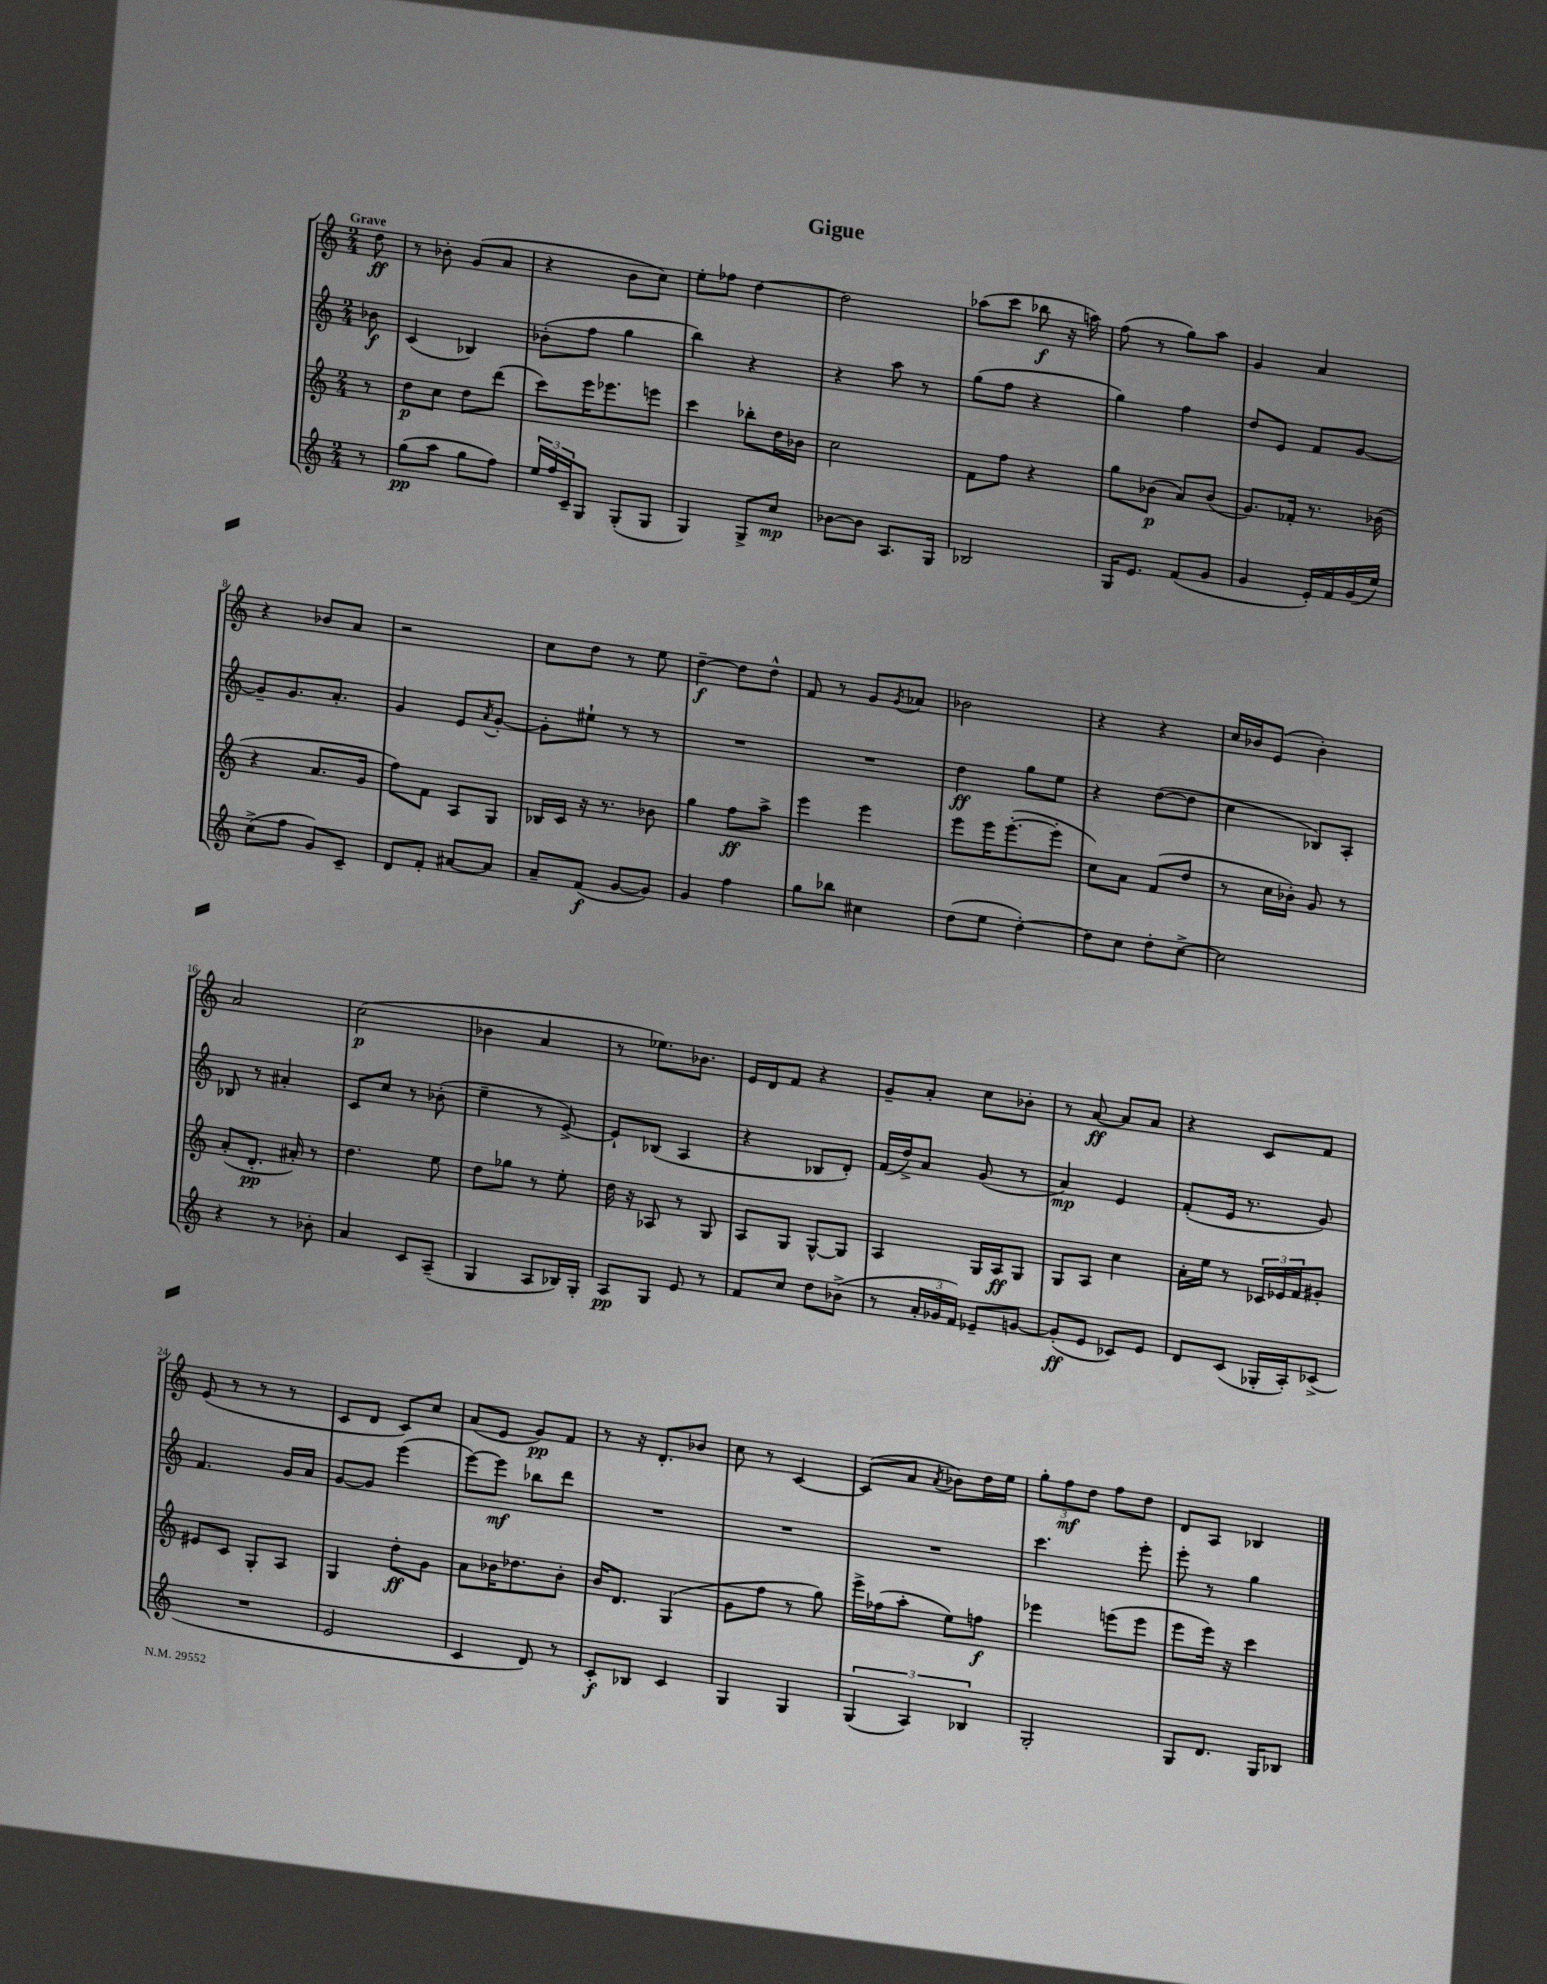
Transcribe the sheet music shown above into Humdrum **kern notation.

**kern	**kern	**kern	**kern
*staff4	*staff3	*staff2	*staff1
*clefG2	*clefG2	*clefG2	*clefG2
*k[]	*k[]	*k[]	*k[]
*M2/4	*M2/4	*M2/4	*M2/4
8r	8r	8b-	8dd
=	=	=	=
(8gg	8dd	(4c	8r
8aa	8cc	.	8b-'
8gg	8dd	4B-)	(8g
8ff)	(8ddd	.	8a
=	=	=	=
24ee	8ccc)	(8b-'	4r
24ff	.	.	.
24c~	.	.	.
8G	16eee	8ff	.
.	8.eee-	.	.
(8G'	.	4gg	8b
8G	8eee	.	8cc)
=	=	=	=
4G)	4ccc	4bb)	8ee'
.	.	.	8ff-
8G^	8bb-'	4r	[4dd
8cc	16dd	.	.
.	16b-	.	.
=	=	=	=
[8b-	2cc	4r	2dd]
8b-]	.	.	.
8.A	.	8aa	.
.	.	8r	.
16G	.	.	.
=	=	=	=
2B-	8f	(8gg	(8aa-
.	8ff	8ff	8ccc
.	4r	4r	8bb-
.	.	.	16r
.	.	.	16aa)
=	=	=	=
16G	8gg	4gg)	(8ff
8.e	.	.	.
.	(8b-	.	8r
(8f	8a)	4ff	8gg)
8g	(8b-	.	8aa
=	=	=	=
4g	8.g)	8dd	4g
.	.	8e	.
.	16f-'	.	.
16e')	8.r	8f	4a
16f	.	.	.
(16g	.	[8g	.
16ee)	(16b-	.	.
=	=	=	=
(8cc^	4r	8g~]	4r
8ff	.	8.g	.
8g)	8.a	.	8b-
.	.	8.a'	.
8c~	.	.	8a
.	16g	.	.
=	=	=	=
8d	8ff)	4g	2r
8f'	8f	.	.
[8a#	8A	8e	.
.	.	8qa	.
8a#]	8G	[8g'	.
=	=	=	=
8a~	16B-	8g']	8cc
.	16c	.	.
(8f	16r	8ee#`	8dd
.	8.r	.	.
[8g	.	8r	8r
8g])	8b-	8r	8ee
=	=	=	=
4g	4gg	2r	[4dd~
4ff	8ff	.	8dd]
.	8aa^	.	8dd^^
=	=	=	=
8gg	4eee	2r	8f
8bb-	.	.	8r
4cc#	4eee	.	8g
.	.	.	8qg
.	.	.	8a-
=	=	=	=
(8dd	8eee	4dd	2b-
8ee	16eee	.	.
.	([8.eee'	.	.
[4dd')	.	8gg	.
.	8eee']	8ee	.
=	=	=	=
8dd]	8cc)	4r	4r
8cc	8a	.	.
8dd'	(8f	([8dd	4r
[8cc^	8dd	8dd]	.
=	=	=	=
2cc]	8r	4cc	16cc
.	.	.	16b-
.	16cc	.	(8e
.	16b-')	.	.
.	8g	8B-)	4b-')
.	8r	8A'	.
=	=	=	=
4r	(8a'	8B-	2a
.	8.d'	8r	.
8r	.	4a#'	.
.	16a#')	.	.
8b-'	8r	.	.
=	=	=	=
4a	4.dd	8c	(2cc
.	.	8cc	.
8c	.	8r	.
(8A~	8ee	(8b-'	.
=	=	=	=
4G	8dd	4ee~	4b-
.	8gg-	.	.
8A	8r	8r	4a
16B-)	8ee'	[8e^)	.
16G'	.	.	.
=	=	=	=
8A	16dd	8e`]	8r
.	16r	.	.
8G	8A-	(8B-	8.ee-)
8e	8r	4A	.
.	.	.	8.b-
8r	8G	.	.
=	=	=	=
8f	8A	4r	16e
.	.	.	16d
8cc	8G	.	8f
8dd	[8G^^	8B-	4r
(8b-^	8G]	8d')	.
=	=	=	=
8r	4A	(16f	8g~
.	.	16dd^)	.
24a'	.	8a	8a'
24g-	.	.	.
24f)	.	.	.
8e-~	16G	(8g	8cc
.	16A	.	.
[8g	8G	8r	8b-'
=	=	=	=
(8g']	8G	4a)	8r
8e	8A	.	[8a
8c-)	4cc	4e	8a]
8e	.	.	8a
=	=	=	=
8d	16a'	(8f'	4r
.	16ee	.	.
(8c	8r	16e	.
.	.	8.r	.
16G-'	24c-	.	8c
.	24e-	.	.
16A')	.	.	.
.	24f	.	.
(8c-^	8g#'	8g)	8f
=	=	=	=
2r	8e#	4.f	(8e
.	8c	.	8r
.	8G'	.	8r
.	8A	16g	8r
.	.	16a	.
=	=	=	=
2e	4G	[8g	8c
.	.	8g]	8d
.	8dd'	(4eee	8c)
.	8g	.	8cc
=	=	=	=
4c	8a	[8eee)	(8a
.	16b-	8eee]	8e
.	8.dd-	.	.
8d)	.	8bb-	8g)
8r	8b-'	8ddd	8f
=	=	=	=
8c'	16b	2r	8r
.	8.d	.	.
8B-	.	.	16r
.	.	.	8.d'
4c	(4G	.	.
.	.	.	8b-
=	=	=	=
4G	8g	2r	8cc
.	8ff	.	8r
4G	8r	.	[4c
.	8gg)	.	.
=	=	=	=
(6G	16eee^	2r	(8c]
.	(16ff-	.	.
.	8aa'	.	8a
6A)	.	.	.
.	.	.	8qa
.	8ee)	.	8b-)
6B-	.	.	.
.	8ff	.	16dd
.	.	.	16ee
=	=	=	=
2G'	4eee-	4.ccc	12gg'
.	.	.	12ff
.	.	.	12dd
.	(8eee	.	8ff
.	8eee	8eee'	8dd
=	=	=	=
8G	8eee	8eee'	8d
8.d	16eee)	8r	8A
.	16r	.	.
.	4ccc	4gg	4B-
16G	.	.	.
8B-	.	.	.
==	==	==	==
*-	*-	*-	*-
